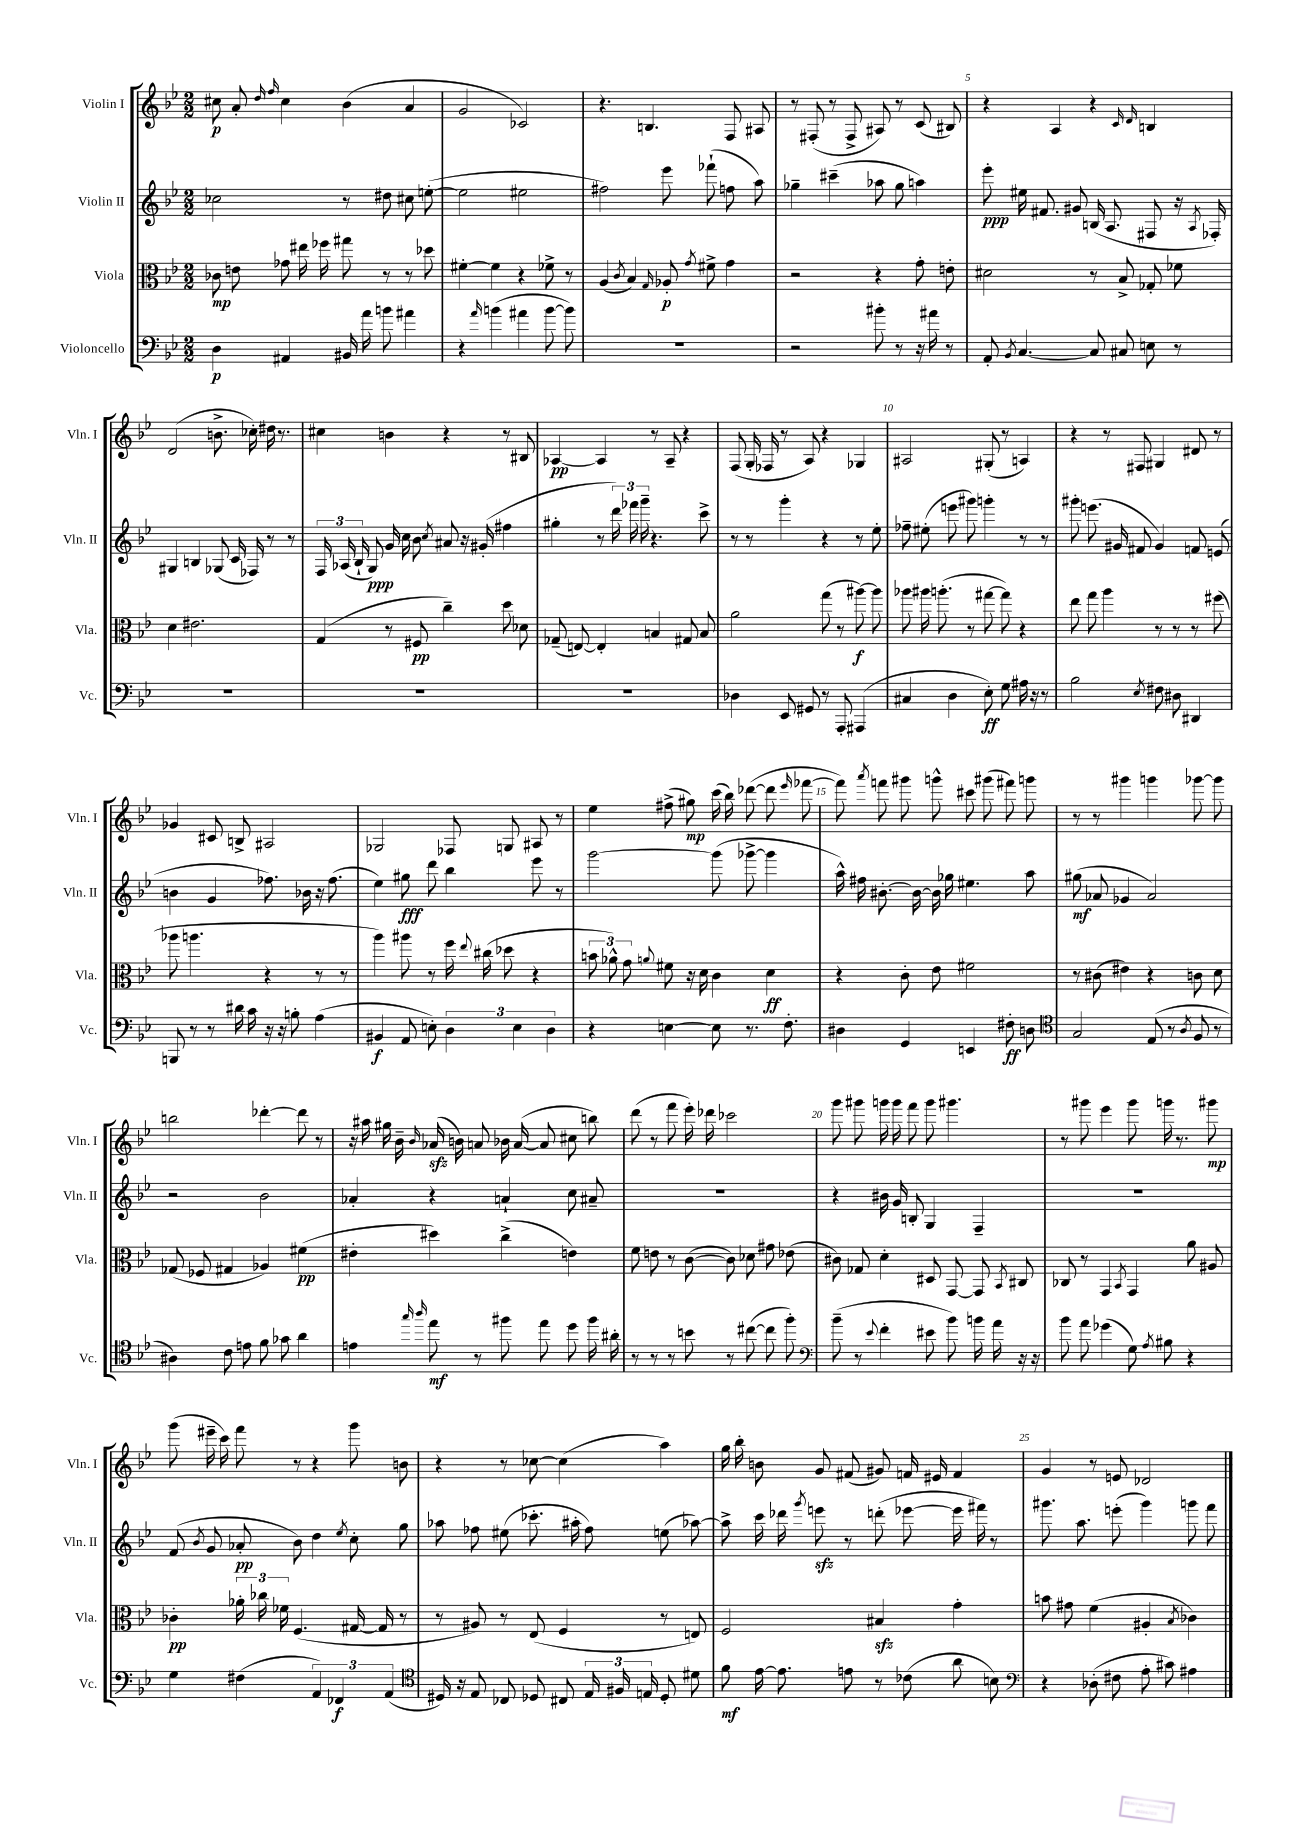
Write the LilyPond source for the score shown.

<<
\new StaffGroup <<
\new Staff = "s0" \with { instrumentName = "Violin I" shortInstrumentName = "Vln. I" } {
    \clef treble \key bes \major \numericTimeSignature \time 2/2
    \autoBeamOff cis''8\p a'8-. \grace { d''16 f''16 } cis''4 bes'4( a'4 |
    g'2 ces'2) |
    r4. b4. f8 ais8 |
    r8 fis8-.( r8 fis8-> ais8) r8 c'8( bis8) |
    r4 a4 r4 \grace { c'16 d'16 } b4 |
    d'2( b'8.-> ces''16-.) dis''16 r8. |
    cis''4 b'4 r4 r8 bis8 |
    aes4~\pp aes4 r8 aes8-- r4 |
    f8( g16-. fes16 r8 a8) r4 ges4 |
    ais2 gis8-.( r8 a4) |
    r4 r8 fis8 gis4 dis'8 r8 |
    ges'4 cis'8 b8-> ais2 |
    ges2 fes8 g8 ais8 r8 |
    ees''4 fis''8->( gis''8\mp) c'''16( bes''16) des'''8~( des'''8 \grace { ees'''16 } fes'''8~ |
    fes'''8) \acciaccatura { a'''8 } f'''8 gis'''8 g'''8-^ cis'''8 gis'''8( fis'''8) g'''8 |
    r8 r8 gis'''4 g'''4 ges'''8~ ges'''8 |
    b''2 des'''4~-. des'''8 r8 |
    r16 ais''16 gis''16 bes'16-- \grace { bes'16 } aes'16\sfz( b'16) a'8 bes'16 a'16~( a'8 cis''8 b''8) |
    d'''8( r8 f'''8 ees'''16-.) des'''16 ces'''2 |
    g'''8 gis'''8 g'''16 g'''16 f'''8 g'''8 gis'''4. |
    r8 gis'''8 ees'''4 gis'''8 g'''16 r8. gis'''8\mp |
    g'''8( eis'''16-- c'''16) f'''8 r8 r4 g'''8 b'8 |
    r4 r8 ces''8~ ces''4( a''4) |
    g''16 bes''16-. b'8 g'8 fis'8( gis'8) f'16 eis'16 f'4 |
    g'4 r8 e'8 des'2 \bar "|." |
}
\new Staff = "s1" \with { instrumentName = "Violin II" shortInstrumentName = "Vln. II" } {
    \clef treble \key bes \major \numericTimeSignature \time 2/2
    \autoBeamOff ces''2 r8 dis''8 cis''8 e''8~-.( |
    e''2 eis''2 |
    fis''2) ees'''8 fes'''8-!( f''8 a''8) |
    ges''4-- cis'''4--( aes''8 ges''8 a''4) |
    ees'''8-.\ppp eis''16 fis'8. gis'8 b16( a8. fis8 r16 \acciaccatura { a8 } fes16-.) |
    gis4 b4 ges8( c'16 fes16) r8 r8 |
    \tuplet 3/2 { f16 aes16( bes16-! } g8\ppp) g'16 c''16 bes'8 \acciaccatura { c''8 } ais'8 r16 gis'16-.( fis''4 |
    gis''4-. r8 \tuplet 3/2 { d'''16) fes'''16 g'''16-- } r4. c'''8-> |
    r8 r8 g'''4-. r4 r8 ees''8-. |
    fes''8-- eis''8-.( e'''8 gis'''8) g'''4-. r8 r8 |
    gis'''8-. e'''8.( gis'16 fis'8 gis'4) f'8 e'8( |
    b'4 g'4 fes''8.) bes'16 r16 fes''8.( |
    ees''4) gis''8\fff d'''8 bes''4 ees'''8 r8 |
    g'''2~ g'''8( ges'''8~-> ges'''4 |
    a''16-^) fis''16 bis'8.~-. bis'16~ bis'16 ges''16 eis''4. a''8 |
    gis''8\mf( aes'8 ges'4 aes'2) |
    r2 bes'2 |
    aes'4-. r4 a'4-! c''8 ais'8-- |
    R1 |
    r4 bis'16 g'16 b8-. g4 f4-- |
    R1 |
    f'8( \acciaccatura { bes'8 } g'8 aes'8-.\pp bes'8) d''4 \acciaccatura { ees''8 } c''8-. g''8 |
    aes''8 fes''8 eis''8( ces'''8.-. ais''16-. fes''8) e''8( aes''8~) |
    aes''8-> c'''16 des'''16 \acciaccatura { g'''8 } e'''8\sfz r8 d'''8-.( ees'''8~ ees'''16 fis'''16) r8 |
    gis'''8. a''8. e'''8-.( gis'''4) g'''8 f'''8 \bar "|." |
}
\new Staff = "s2" \with { instrumentName = "Viola" shortInstrumentName = "Vla." } {
    \clef alto \key bes \major \numericTimeSignature \time 2/2
    \autoBeamOff ces'8\mp e'8 ges'8 eis''16 fes''16 gis''8 r8 r8 des''8 |
    fis'4~-. fis'4 r4 fes'8-> r8 |
    a4( \acciaccatura { c'8 } bes4) \grace { g16 } aes8-.\p \acciaccatura { g'8 } fis'8-> g'4 |
    r2 r4 g'8-. e'8-. |
    dis'2 r8 bes8-> ges8-. fes'8 |
    d'4 eis'2. |
    g4( r8 fis8\pp c''4--) d''8 des'8 |
    ges8--( e8~) e4-. b4 gis8 b8 |
    a'2 g''8( r8 ais''8~\f) ais''8 |
    aes''8 ais''16 a''8.-.( r8 gis''8~ gis''8) r4 |
    ees''8 g''8 a''4 r8 r8 r8 fis''8( |
    aes''8 a''4. r4 r8 r8 |
    a''4) ais''8 r8 f''16 \appoggiatura { ees''8 } cis''16( des''8 r4 |
    \tuplet 3/2 { b'8 aes'8-^) g'8 } \appoggiatura { a'8 } fis'8 r16 d'16 c'4 d'4\ff |
    r4 c'8-. ees'8 fis'2 |
    r8 cis'8( eis'4) r4 c'8 d'8 |
    ges8( fes8 gis4 aes4) fis'4\pp( |
    eis'4-. dis''4) c''4->( e'4) |
    f'8 e'8 r8 c'8~( c'8) des'8 gis'8 ees'8( |
    cis'8) ges8 d'4-. dis8 g,8~ g,8 \acciaccatura { bes,8 } cis8 |
    ces8 r8 g,4 \acciaccatura { bes,8 } g,4 a'8 ais8 |
    ces'4-.\pp \tuplet 3/2 { aes'16-. ces''16 fes'16 } f4.( gis16~ gis16 r8 |
    r8 ais8) r8 ees8( f4 r8 e8) |
    f2 bis4\sfz g'4-. |
    b'8 gis'8 f'4( ais4-. \acciaccatura { bes8 } ces'4) \bar "|." |
}
\new Staff = "s3" \with { instrumentName = "Violoncello" shortInstrumentName = "Vc." } {
    \clef bass \key bes \major \numericTimeSignature \time 2/2
    \autoBeamOff d4\p ais,4 bis,16 a'16 b'8 ais'4 |
    r4 \grace { a'16 } b'4( ais'4 b'8~ b'8) |
    R1 |
    r2 bis'8-. r8 r16 ais'16 r8 |
    a,8-. \acciaccatura { bes,8 } c4.~ c8 cis8 e8 r8 |
    R1 |
    R1 |
    R1 |
    des4 ees,8 gis,8 r8 a,,8-. ais,,4( |
    cis4 d4 ees8-.\ff) g8 ais16 r16 r8 |
    bes2 \acciaccatura { ees8 } fis8 dis8 dis,4 |
    b,,8 r8 r8 dis'16 c'16 r16 r16 b8-. a4( |
    bis,4\f a,8 e8-.) \tuplet 3/2 { d4 e4 d4 } |
    r4 e4~ e8 r8. f8.-. |
    dis4 g,4 e,4 fis8-.\ff d8 |
    \clef tenor g2 ees8( r8 \acciaccatura { a8 } f8 r8 |
    ais4) c'8 e'8 f'8 ges'8 a'4 |
    e'4 \grace { g''16 a''16 } ees''8\mf r8 fis''8 ees''8 d''8 fis''16 ais'16-. |
    r8 r8 r8 b'8 r8 cis''8~( cis''8 f''8-.) |
    \clef bass bes'8--( r8 \appoggiatura { ees'8 } f'4-. eis'8 bes'8) b'16 a'16 r16 r16 |
    bes'8 a'8 ges'4( g8) \acciaccatura { a8 } bis8 r4 |
    g4 fis4( \tuplet 3/2 { a,4) fes,4\f a,4( } |
    \clef tenor dis16) r16 ees8 ces8 des8 cis8 \tuplet 3/2 { ees16 fis16 e16 } des8-. dis'8 |
    f'8\mf ees'16~ ees'8. e'8 r8 ces'8( a'8 b8) |
    \clef bass r4 des8-.( fis8 a8-. cis'8) ais4 \bar "|." |
}
>>
>>
\layout { \context { \Score \override BarNumber.break-visibility = ##(#f #t #t) barNumberVisibility = #(every-nth-bar-number-visible 5) } }
